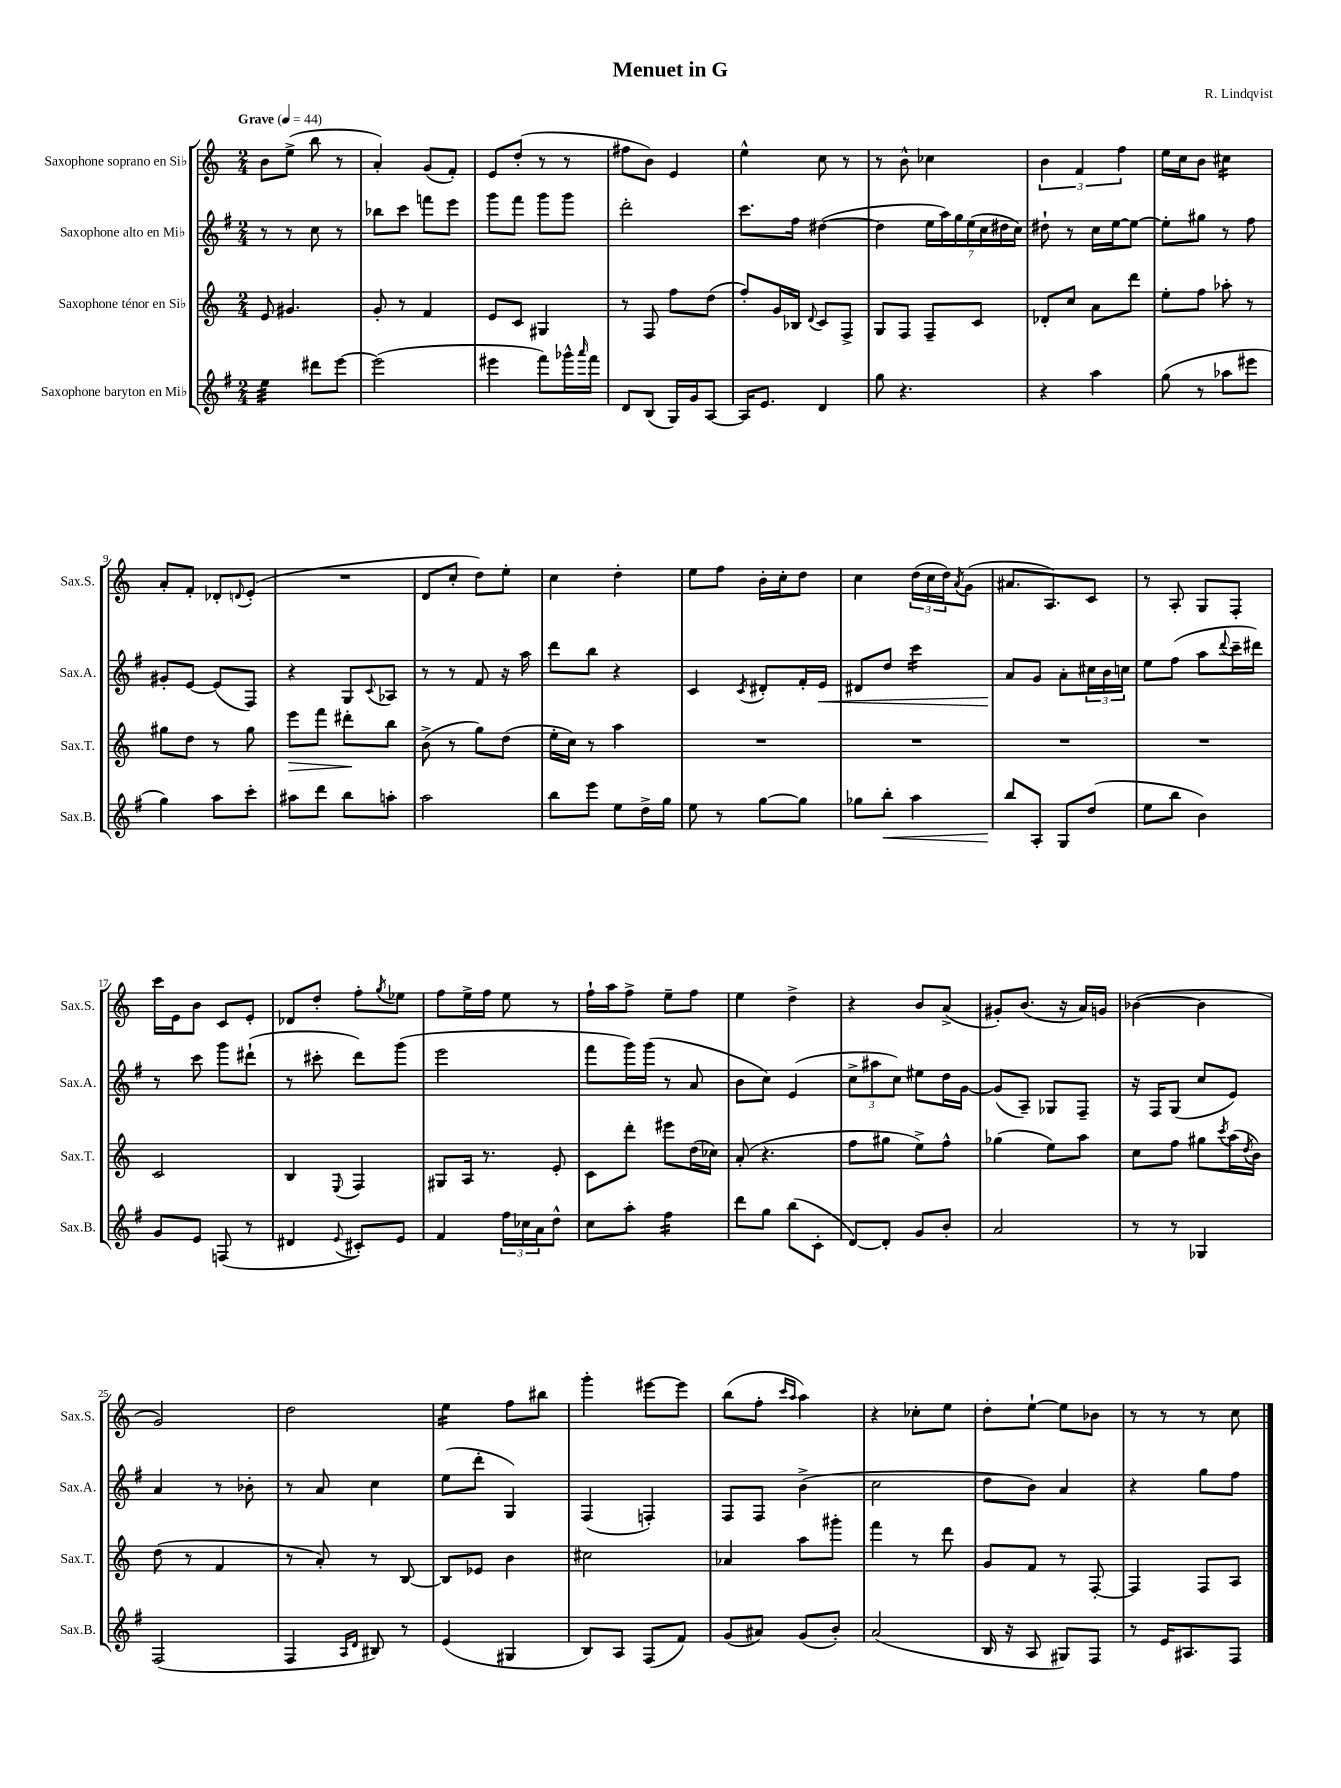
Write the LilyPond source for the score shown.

\header { title = "Menuet in G" composer = "R. Lindqvist" }
<<
\new StaffGroup <<
\new Staff = "s0" \with { instrumentName = "Saxophone soprano en Sib" shortInstrumentName = "Sax.S." } {
    \clef treble \key c \major \numericTimeSignature \time 2/4 \tempo "Grave" 4 = 44
    b'8 e''8->( b''8 r8 |
    a'4-.) g'8( f'8-.) |
    e'8 d''8-.( r8 r8 |
    fis''8 b'8) e'4 |
    e''4-^ c''8 r8 |
    r8 b'8-^ ces''4 |
    \tuplet 3/2 { b'4 f'4 f''4 } |
    e''16 c''16 b'8 cis''4:16 |
    a'8-. f'8-. des'8-. \appoggiatura { d'8 } e'8-.( |
    R2 |
    d'8 c''8-. d''8) e''8-. |
    c''4 d''4-. |
    e''8 f''8 b'16-. c''16-. d''8 |
    c''4 \tuplet 3/2 { d''16( c''16 d''16) } \acciaccatura { a'8 } g'8( |
    ais'8. a8.) c'8 |
    r8 a8-. g8 f8-. |
    c'''16 e'16 b'8 c'8 e'8-. |
    des'8 d''8-. f''8-. \acciaccatura { g''8 } ees''8 |
    f''8 e''16-> f''16 e''8 r8 |
    f''16-! a''16 f''8-> e''8-- f''8 |
    e''4 d''4-> |
    r4 b'8 a'8->( |
    gis'8-.) b'8.( r16 a'16) g'16 |
    bes'4~( bes'4 |
    g'2) |
    d''2 |
    e''4:16 f''8 bis''8 |
    g'''4-. eis'''8~ eis'''8 |
    b''8( f''8-. \grace { c'''16 a''16 } a''4) |
    r4 ces''8-. e''8 |
    d''8-. e''8~-! e''8 bes'8 |
    r8 r8 r8 c''8 \bar "|." |
}
\new Staff = "s1" \with { instrumentName = "Saxophone alto en Mib" shortInstrumentName = "Sax.A." } {
    \clef treble \key g \major \numericTimeSignature \time 2/4
    r8 r8 c''8 r8 |
    bes''8 c'''8 f'''8 e'''8 |
    g'''8 fis'''8 g'''8 g'''8 |
    d'''2-. |
    c'''8. fis''16 dis''4~( |
    dis''4 \tuplet 7/4 { e''16 a''16) g''16 e''16( c''16 dis''16 c''16) } |
    dis''8-! r8 c''16 e''16~ e''8~ |
    e''8-. gis''8 r8 fis''8 |
    gis'8-. e'8~ e'8( fis8) |
    r4 g8 \appoggiatura { c'8 } aes8 |
    r8 r8 fis'8 r16 a''16 |
    d'''8 b''8 r4 |
    c'4 \acciaccatura { c'8 } dis'8-. fis'16-. e'16\< |
    dis'8 d''8 c'''4:16 |
    a'8\! g'8 a'8-. \tuplet 3/2 { cis''16 b'16 c''16 } |
    e''8 fis''8( a''8 \appoggiatura { d'''8 } c'''16-- dis'''16) |
    r8 c'''8 g'''8 dis'''8-!( |
    r8 cis'''8-. d'''8) g'''8( |
    e'''2 |
    fis'''8 g'''16) g'''16( r8 a'8 |
    b'8 c''8) e'4( |
    \tuplet 3/2 { c''8-> ais''8 c''8) } eis''8 d''16 g'16~ |
    g'8( a8--) ges8 fis8-- |
    r16 fis16 g8( c''8 e'8) |
    a'4 r8 bes'8-. |
    r8 a'8 c''4 |
    e''8( d'''8-. g4) |
    fis4( f4-.) |
    fis8 fis8 b'4->( |
    c''2 |
    d''8 b'8) a'4 |
    r4 g''8 fis''8 \bar "|." |
}
\new Staff = "s2" \with { instrumentName = "Saxophone ténor en Sib" shortInstrumentName = "Sax.T." } {
    \clef treble \key c \major \numericTimeSignature \time 2/4
    e'8 gis'4. |
    g'8-. r8 f'4 |
    e'8 c'8 gis4 |
    r8 f8 f''8 d''8( |
    f''8-.) g'16 bes16 \appoggiatura { d'8 } c'8 f8-> |
    g8 f8 f8-- c'8 |
    des'8-. c''8 a'8 d'''8 |
    e''8-. f''8 aes''8-. r8 |
    gis''8 d''8 r8 gis''8 |
    e'''8\> f'''8 dis'''8-.\! b''8 |
    b'8->( r8 g''8) d''8( |
    e''16-. c''16) r8 a''4 |
    R2 |
    R2 |
    R2 |
    R2 |
    c'2 |
    b4 \appoggiatura { e8 } f4 |
    gis8 a16 r8. e'8-. |
    c'8 d'''8-. eis'''8 d''16( ces''16) |
    a'8-.( r4. |
    f''8 gis''8 e''8->) f''8-^ |
    ges''4( e''8) a''8 |
    c''8 f''8 gis''8 \acciaccatura { c'''8 } a''16( \acciaccatura { d''8 } b'16) |
    d''8( r8 f'4 |
    r8 a'8-.) r8 b8~ |
    b8 ees'8 b'4 |
    cis''2 |
    aes'4 a''8 gis'''8-. |
    f'''4 r8 d'''8 |
    g'8 f'8 r8 f8~-. |
    f4 f8 a8 \bar "|." |
}
\new Staff = "s3" \with { instrumentName = "Saxophone baryton en Mib" shortInstrumentName = "Sax.B." } {
    \clef treble \key g \major \numericTimeSignature \time 2/4
    e''4:32 dis'''8 e'''8~ |
    e'''2( |
    eis'''4 fis'''8) ges'''16-^ \grace { a'''16 } fis'''16 |
    d'8 b8( g16) g'16 a8~ |
    a16 e'8. d'4 |
    g''8 r4. |
    r4 a''4 |
    g''8( r8 aes''8 eis'''8 |
    g''4) a''8 c'''8-. |
    ais''8 d'''8 b''8 a''8-. |
    a''2 |
    b''8 e'''8 e''8 d''16-> g''16 |
    e''8 r8 g''8~ g''8 |
    ges''8 b''8-.\< a''4 |
    b''8\! a8-. g8 d''8( |
    e''8 b''8 b'4) |
    g'8 e'8 f8( r8 |
    dis'4 \appoggiatura { e'8 } cis'8-.) e'8 |
    fis'4 \tuplet 3/2 { fis''16 ces''16 a'16 } d''8-^ |
    c''8 a''8-. fis''4:16 |
    d'''8 g''8 b''8( c'8-. |
    d'8~) d'8-. g'8 b'8-. |
    a'2 |
    r8 r8 ges4 |
    fis2( |
    fis4 \grace { a16 d'16 } bis8) r8 |
    e'4( gis4 |
    b8) a8 fis8( fis'8) |
    g'8( ais'8) g'8( b'8-.) |
    a'2( |
    b16 r16 a8 gis8) fis8 |
    r8 e'16 ais8. fis8 \bar "|." |
}
>>
>>
